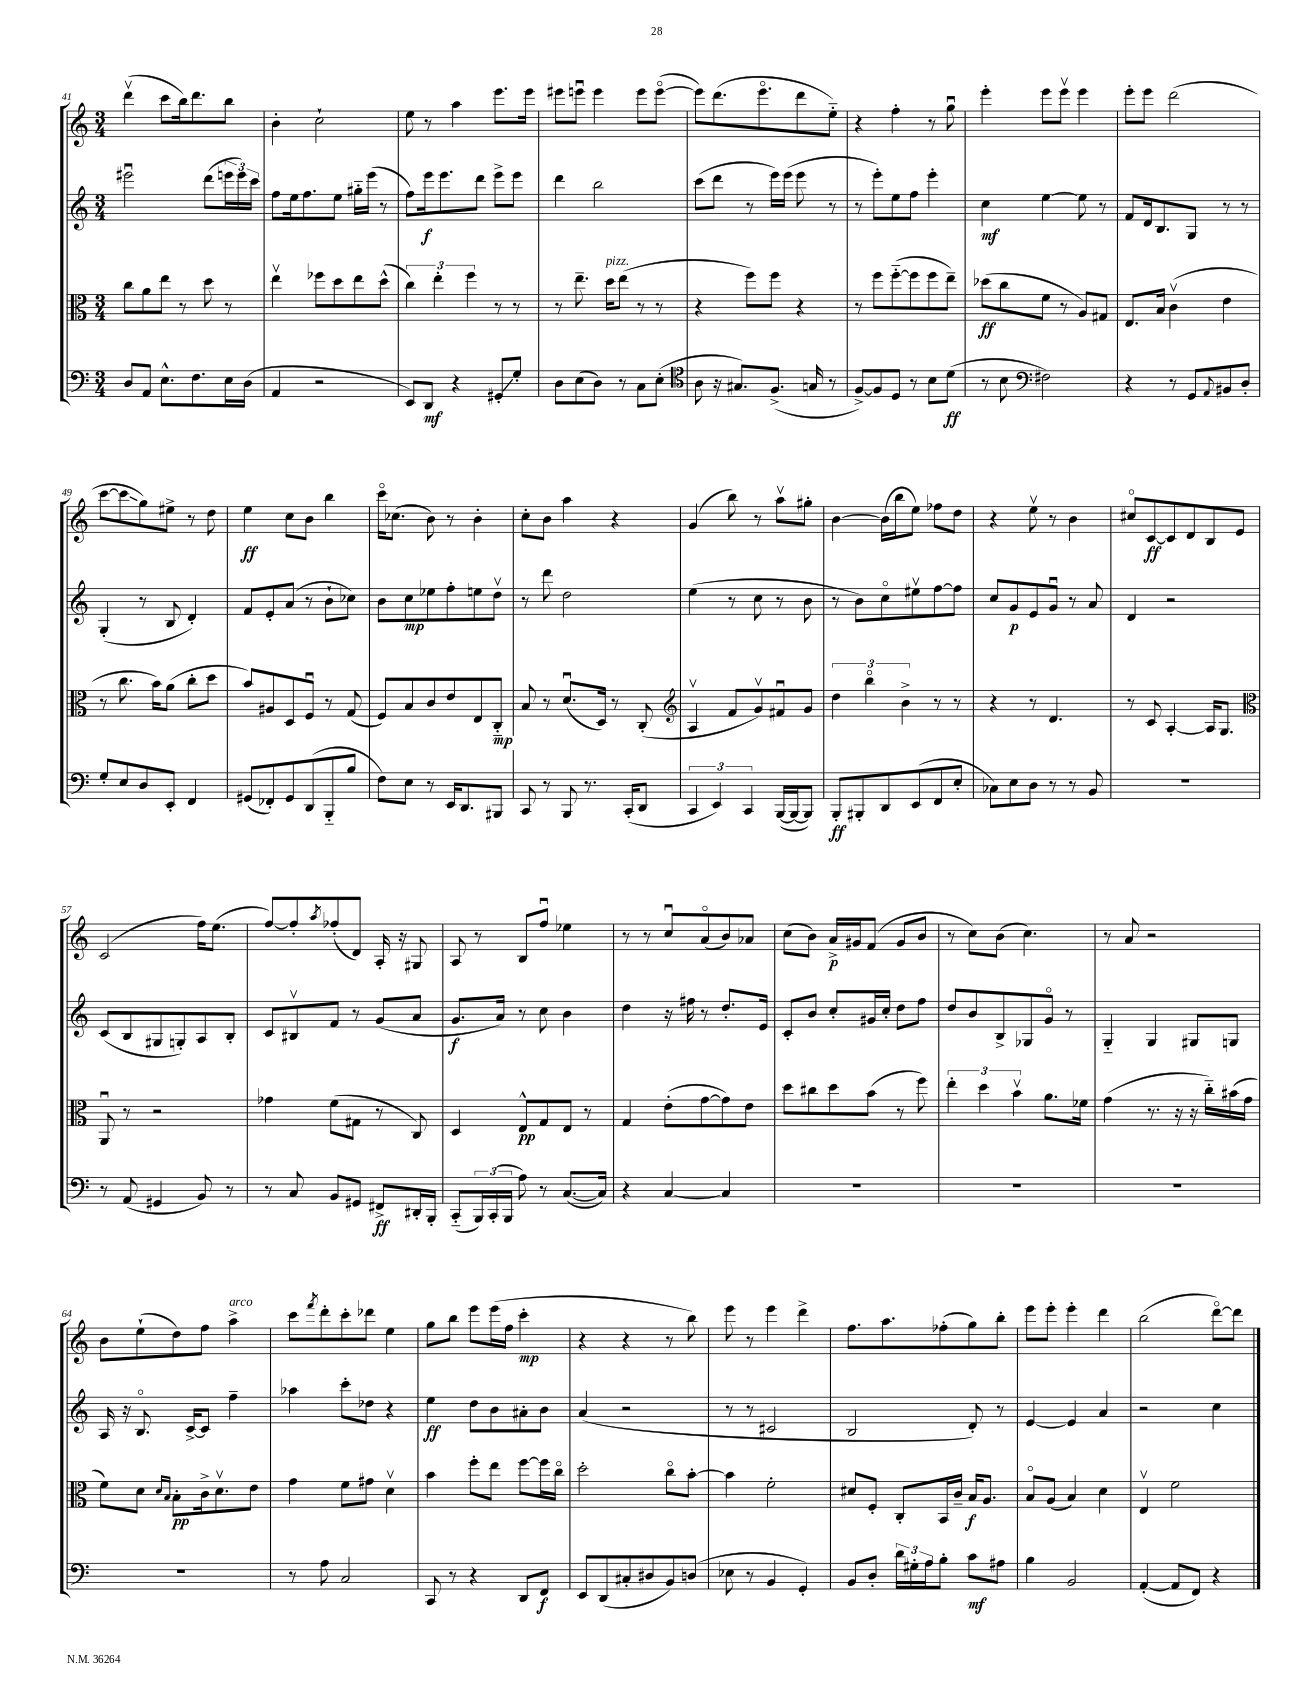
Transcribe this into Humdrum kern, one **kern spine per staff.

**kern	**kern	**kern	**kern
*staff4	*staff3	*staff2	*staff1
*clefF4	*clefC3	*clefG2	*clefG2
*k[]	*k[]	*k[]	*k[]
*M3/4	*M3/4	*M3/4	*M3/4
8D	8cc	2eee#u	(4dddv
8AA	8a	.	.
8.E^^	8ee	.	8ccc
.	8r	.	16bb)
8.F	.	.	8.ddd
.	8dd	(8ddd	.
16E	8r	24eee	8bb
.	.	24eee)	.
(16D	.	.	.
.	.	24ccc	.
=	=	=	=
4AA	4eev	8ff	4b'
.	.	16ee	.
.	.	8.ff	.
2r	8ff-	.	2cc`
.	8dd	8ee	.
.	8ee	16gg#'~	.
.	.	(16eee	.
.	(8dd^^	8r	.
=	=	=	=
8EE)	6cc)	8ff)	8ee
8DD	.	16eee	8r
.	6ee'	.	.
.	.	8.eee	.
4r	.	.	4aa
.	6ff	.	.
.	.	8ddd	.
8GG#'	8r	8eee^	8.eee
8G'	8r	8eee	.
.	.	.	16eee
=	=	=	=
8D	8r	4ddd	8eee#
(8E	8.ee~	.	8eeeu
8D)	.	2bb	4eee
.	16dd	.	.
8r	(8ee	.	.
8C	8r	.	8eee
(8E'	8r	.	([8eeeo
=	=	=	=
*clefC4	*	*	*
8A	4r	(8ccc	8eee])
16r	.	8ddd	(8.ddd
8.G#)	.	.	.
.	8ff)	8r	.
.	.	.	8.eeeo
(8.F^	8ff	16eee)	.
.	.	(16eee	.
.	4r	8eee	8ddd
16G	.	.	.
8r	.	8r	8ee'~)
=	=	=	=
[8F^)	8r	8r	4r
8F]	8ff	8eee')	.
8D	([8ff'~	8ee	4ff'
8r	8ff]	8ff	.
8B	8ff	4eee'	8r
(8d	8ee~)	.	8ggu
=	=	=	=
8r	(8dd-	4cc	4eee'
8B	8cc	.	.
*clefF4	*	*	*
2F#)	8f	[4ee	8eee
.	8r	.	8eeev
.	8A)	8ee]	4eee
.	8G#	8r	.
=	=	=	=
4r	8.E	8f	8eee'
.	.	16d	8eee
.	16B	8.B	.
8r	(4cv	.	(2ddd
8GG	.	8G	.
8qqAA	.	.	.
8BB#	4e	8r	.
8D'	.	8r	.
=	=	=	=
8G'	8r	(4G'	[8ccc
8E	8.cc	.	8ccc]
8D	.	8r	8gg)
.	16b)	.	.
8EE'	(8a	8B	8ee#^
4FF	8cc'	4d')	8r
.	8dd	.	8dd
=	=	=	=
(8GG#	8b)	8f	4ee
8FF-')	8A#	8e'	.
8GG#	8D	(8a	8cc
(8DD	8Fu	8r	8b
8BBB'~	8r	8b`	4bb
8B	(8G	8cc-)	.
=	=	=	=
8F)	8F)	8b	16ccco
.	.	.	(8.cc-
8E	8B	8cc	.
8r	8c	8ee-	8b)
16EE	8e	8ff'	8r
8.DD	.	.	.
.	8E	8ee	4b'
8BBB#	8C'~	8ddv	.
=	=	=	=
8CC	8B	8r	8cc'
8r	8r	8ddd	8b
8BBB	(8.du	2dd	4aa
8.r	.	.	.
.	16D)	.	.
.	8r	.	4r
(16CC'	.	.	.
8DD	(8C'	.	.
=	=	=	=
*	*clefG2	*	*
6CC	4Av	(4ee	(4g
6EE)	.	.	.
.	8f	8r	8bb)
6CC	.	.	.
.	8gv)	8cc	8r
([16BBB	8f#u	8r	8aav
16BBB_	.	.	.
8BBB])	8g	8b	8gg#'
=	=	=	=
8BBB'	6dd	8r	[4b
8BBB#'	.	8b)	.
.	6bbo	.	.
8DD	.	8cco	(16b]
.	.	.	16bb
.	6b^	.	.
(8EE	.	8ee#v	8ee)
8FF	8r	[8ff	8ff-
8E'	8r	8ff]	8dd
=	=	=	=
8C-)	4r	8cc	4r
8E	.	8g	.
8D	8r	8e	8eev
8r	4.d	8gu	8r
8r	.	8r	4b
8BB	.	8a	.
=	=	=	=
2.r	8r	4d	8cc#o
.	8c	.	[8c
.	[4A'	2r	8c]
.	.	.	8d
.	16A]	.	8B
.	8.G	.	.
.	.	.	8e
=	=	=	=
*	*clefC3	*	*
8r	8AAu	(8c	(2c
(8AA	8r	8B	.
4GG#	2r	8G#	.
.	.	8G')	.
8BB)	.	8A	16ff)
.	.	.	(8.ee
8r	.	8B'	.
=	=	=	=
8r	4g-	8c	[8ff)
8C	.	8B#v	8ff']
.	.	.	8qaa
8BB	(8f	8f	(8ff-'
8GG#	8G#	8r	8d)
8FF#^	8r	(8g	16A'
.	.	.	16r
16DD#'	8C)	8a	8G#
16BBB'	.	.	.
=	=	=	=
(8CC'~	4D	8.g	8A
24BBB)	.	.	8r
(24CC'	.	.	.
.	.	16a)	.
24BBB	.	.	.
8A)	8E^^	8r	8B
8r	8G	8cc	8ffu
([8.C	8E	4b	4ee-
.	8r	.	.
16C])	.	.	.
=	=	=	=
4r	4G	4dd	8r
.	.	.	8r
[4C	(8e'	16r	8ccu
.	.	16ff#	.
.	[8g	8r	(8ao
4C]	8g])	8.dd'	8b)
.	8e	.	8a-
.	.	16e	.
=	=	=	=
2.r	8dd	8c'	(8cc
.	8cc#	8b	8b)
.	8dd	8cc'	16a^
.	.	.	16g#
.	(8b	16g#	(8f
.	.	16cc'	.
.	8r	8dd	8g#
.	8ff)	8ff	8b
=	=	=	=
2.r	6ee'	8dd	8r
.	.	8b	8cc)
.	6dd	.	.
.	.	8B^	(8b
.	6bv	.	.
.	.	8G-	4.cc)
.	8.a	8go	.
.	.	8r	.
.	16f-	.	.
=	=	=	=
2.r	(4g	4G'~	8r
.	.	.	8a
.	8.r	4G	2r
.	16r	.	.
.	16r	8G#	.
.	16cc'~)	.	.
.	(16b#	8G	.
.	16g	.	.
=	=	=	=
2.r	8f)	16A	8b
.	.	16r	.
.	8d	8.Bo	(8ee`
.	16qqd	.	.
.	16qqB	.	.
.	8B'	.	8dd)
.	.	[16c^	.
.	16c^	8c]	8ff
.	8.dv	.	.
.	.	4ff~	4aa^
.	8e	.	.
=	=	=	=
8r	4g	4aa-	8ccc
.	.	.	8qfff
8A	.	.	8ddd'
2C	8f	8ccc'	8ccc'
.	8g#	8dd-	8ddd-
.	4dv	4r	4ee
=	=	=	=
8CC	4b	4ee	8gg
8r	.	.	8bb
4r	8ff'	8dd	8eee
.	8ee	8b	(16eee
.	.	.	16ff
8DD	[8ff	8a#'	4ccc'
8FF	16ff]	8b	.
.	16cco	.	.
=	=	=	=
8EE	2dd'	(4a	4r
(8DD	.	.	.
8C#'	.	2r	4r
8D#	.	.	.
8BB)	8cco	.	8r
(8D	[8b'	.	8bb)
=	=	=	=
8E-	4b]	8r	8eee
8r	.	8r	8r
4BB	2f'	2c#	4eee
4GG')	.	.	4ddd^
=	=	=	=
8BB	8d#	2B	8.ff
8D'	8F'	.	.
.	.	.	8.aa
24d	8C'	.	.
24G#'	.	.	.
24A	.	.	.
8B'	16BB	.	(8ff-'
.	16c~	.	.
8c	16B	8d')	8gg)
.	8.A	.	.
8A#	.	8r	8bb'
=	=	=	=
4B	8Bo	[4e	8eee
.	(8A	.	8eee'
2BB	4B)	4e]	4eee'
.	4d	4a	4ddd
=	=	=	=
([4AA'	4Ev	2r	(2bb
8AA]	2f	.	.
8FF)	.	.	.
4r	.	4cc	[8dddo)
.	.	.	8ddd]
==	==	==	==
*-	*-	*-	*-
